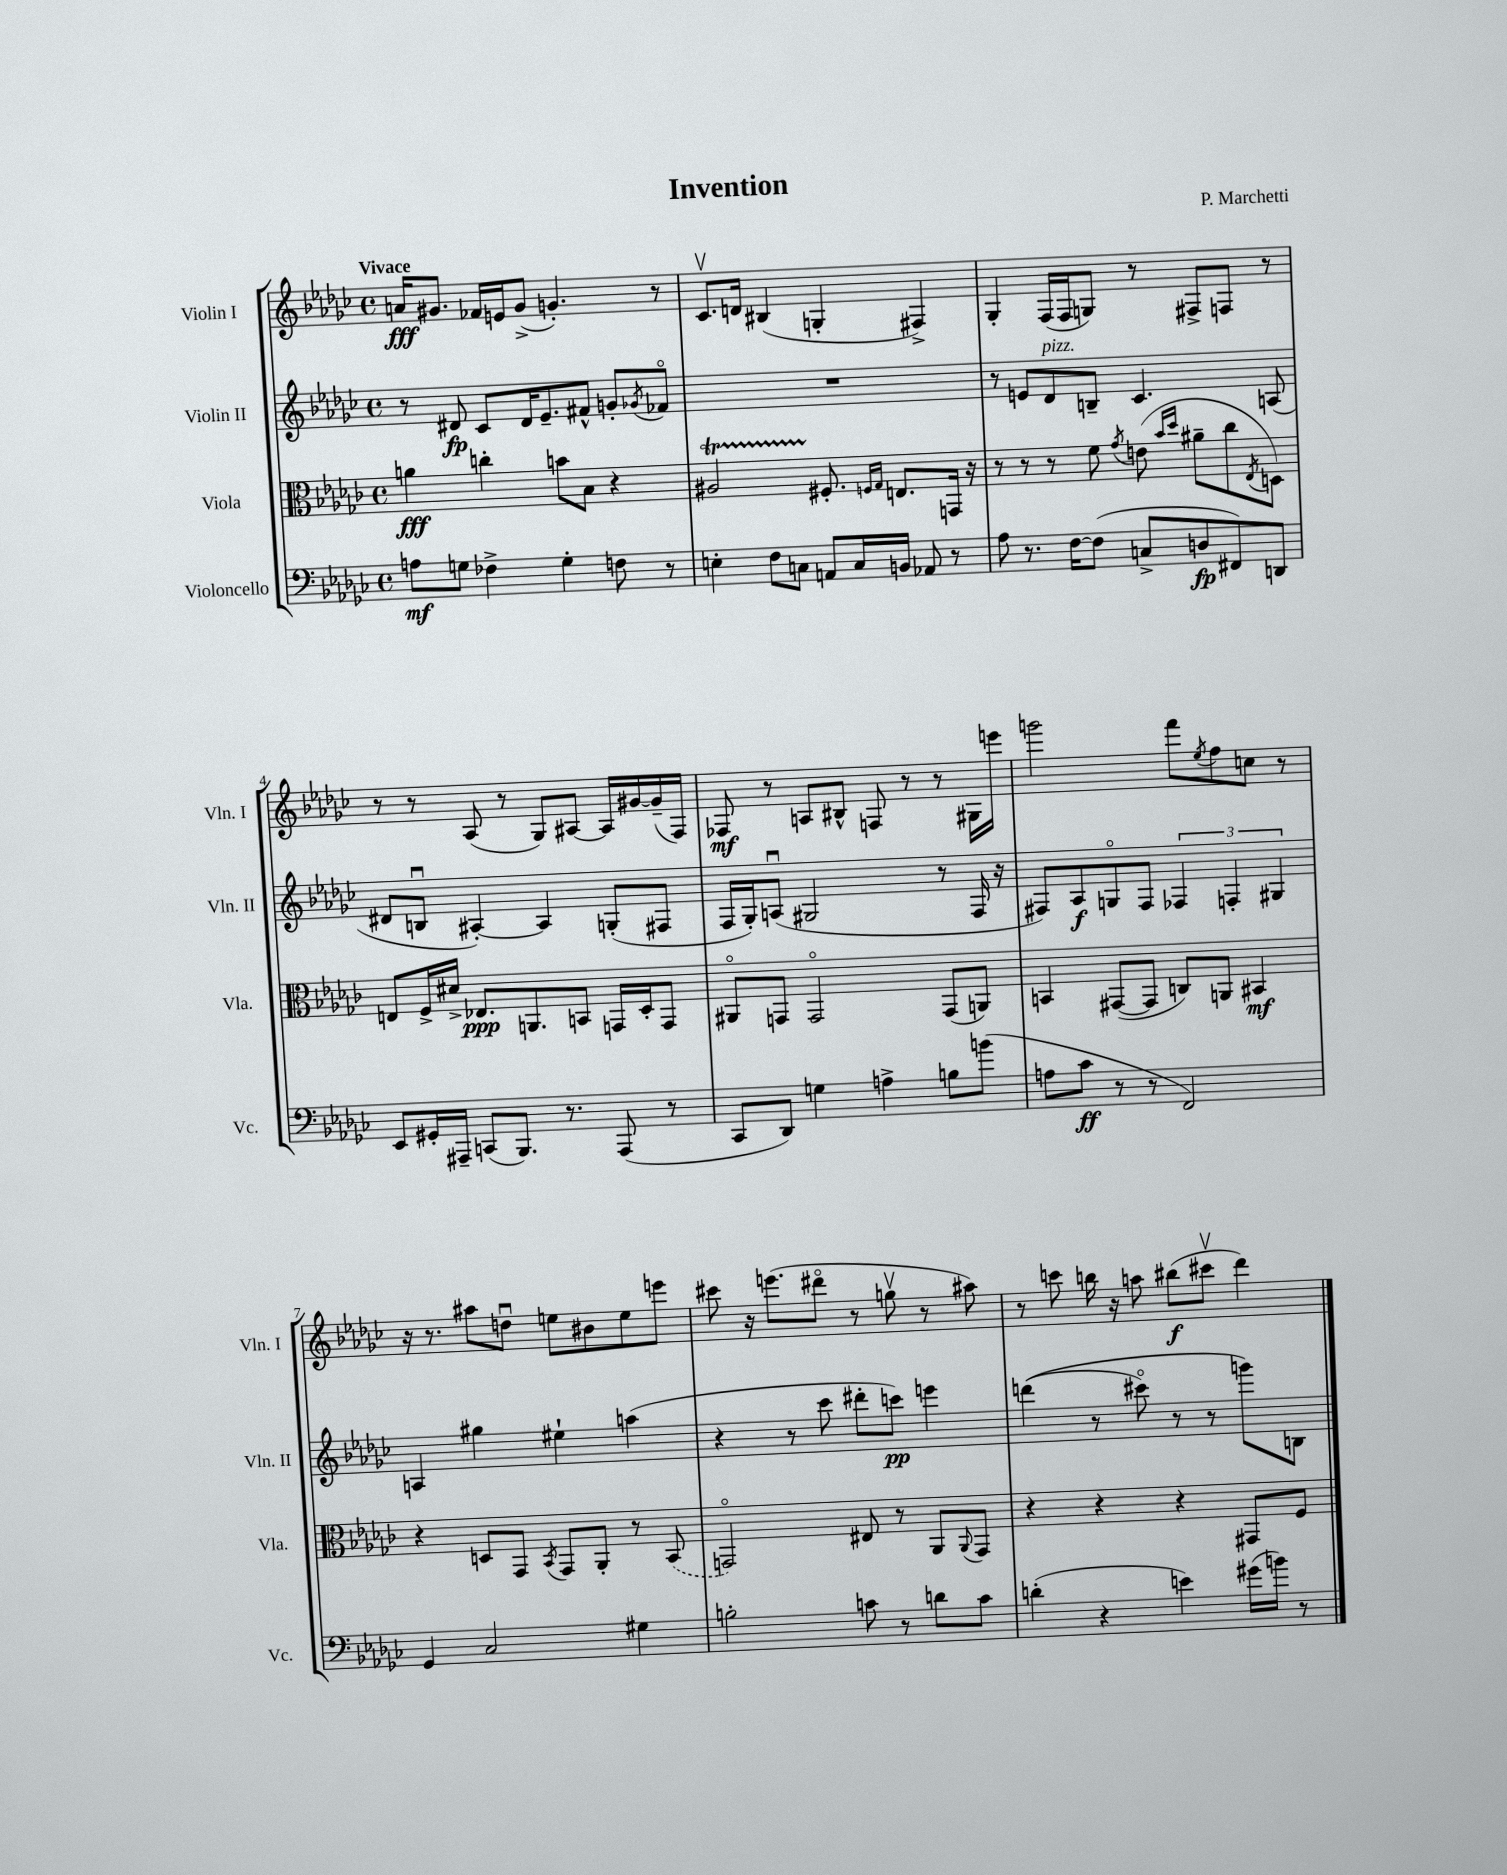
\header { title = "Invention" composer = "P. Marchetti" }
<<
\new StaffGroup <<
\new Staff = "s0" \with { instrumentName = "Violin I" shortInstrumentName = "Vln. I" } {
    \clef treble \key ges \major \defaultTimeSignature \time 4/4 \tempo "Vivace"
    a'16\fff gis'8. fes'16 e'16 gis'8->( g'4.-.) r8 |
    ces'8.\upbow d'16 bis4( g4-. fis4->) |
    ges4-. f16( f16 g8) r8 fis8-> f8 r8 |
    r8 r8 aes8( r8 ges8) ais8~ ais16 gis'16~ gis'16--( f16) |
    fes8\mf r8 a8 bis8-^ f8 r8 r8 gis16 e'''16 |
    g'''2 f'''8 \acciaccatura { ees''8 } f''8 c''8 r8 |
    r16 r8. ais''8 d''8\downbow e''8 bis'8 e''8 e'''8 |
    cis'''8 r16 e'''8.( dis'''8\flageolet r8 g''8\upbow r8 ais''8) |
    r8 c'''8 b''16 r16 a''8 bis''8\f( cis'''8\upbow des'''4) \bar "|." |
}
\new Staff = "s1" \with { instrumentName = "Violin II" shortInstrumentName = "Vln. II" } {
    \clef treble \key ges \major \defaultTimeSignature \time 4/4
    r8 dis'8\fp ces'8 dis'16 ees'8.-- fis'8-^ g'8-. \acciaccatura { ges'8 } fes'8\flageolet |
    R1 |
    r8 e'8 des'8^\markup { \italic "pizz." } b8-- ces'4. a8( |
    dis'8 b8\downbow ais4~-.) ais4 g8-.( fis8 |
    f16 ges16-.) a8\downbow( gis2 r8 f16 r16 |
    fis8) aes8\f g8\flageolet fis8 \tuplet 3/2 { fes4 f4-. gis4 } |
    a4 gis''4 eis''4-! a''4( |
    r4 r8 ces'''8 dis'''8-. c'''8\pp) e'''4 |
    d'''4(\( r8 cis'''8\flageolet) r8 r8 g'''8\) b8 \bar "|." |
}
\new Staff = "s2" \with { instrumentName = "Viola" shortInstrumentName = "Vla." } {
    \clef alto \key ges \major \defaultTimeSignature \time 4/4
    a'4\fff c''4-. b'8 bes8 r4 |
    ais2\startTrillSpan fis8.-.\stopTrillSpan \grace { f16 ges16 } e8. g,16 r16 |
    r8 r8 r8 f'8 \acciaccatura { ges'8 } e'8( \grace { bes'16 des''16 } ais'8-- ces''8 \acciaccatura { ees8 } d8) |
    e8 f16-> dis'16-> ees8.\ppp a,8. b,8 g,16 des16-. g,8 |
    ais,8\flageolet g,8 g,2\flageolet g,8( a,8) |
    b,4 gis,8~( gis,8 c8) a,8 bis,4\mf |
    r4 d8 ges,8 \acciaccatura { bes,8 } ges,8 aes,8-. r8 \once \slurDashed bes,8( |
    g,2\flageolet) eis8 r8 aes,8 \appoggiatura { aes,8 } g,8 |
    r4 r4 r4 gis,8 f8 \bar "|." |
}
\new Staff = "s3" \with { instrumentName = "Violoncello" shortInstrumentName = "Vc." } {
    \clef bass \key ges \major \defaultTimeSignature \time 4/4
    a8\mf g8 fes4-> g4-. f8 r8 |
    e4-. f8 c8 a,8 c16 b,16 aes,8 r8 |
    aes8 r8. f16~ f8( c8-> d8\fp fis,8) d,8 |
    ees,8 gis,16-. ais,,16-- c,8( bes,,8.) r8. ais,,8( r8 |
    ces,8 des,8) g4 a4-> b8 b'8( |
    a8 ces'8\ff r8 r8 f,2) |
    ges,4 ces2 gis4 |
    b2-. c'8 r8 d'8 c'8 |
    d'4-.( r4 e'4) gis'16( b'16) r8 \bar "|." |
}
>>
>>
